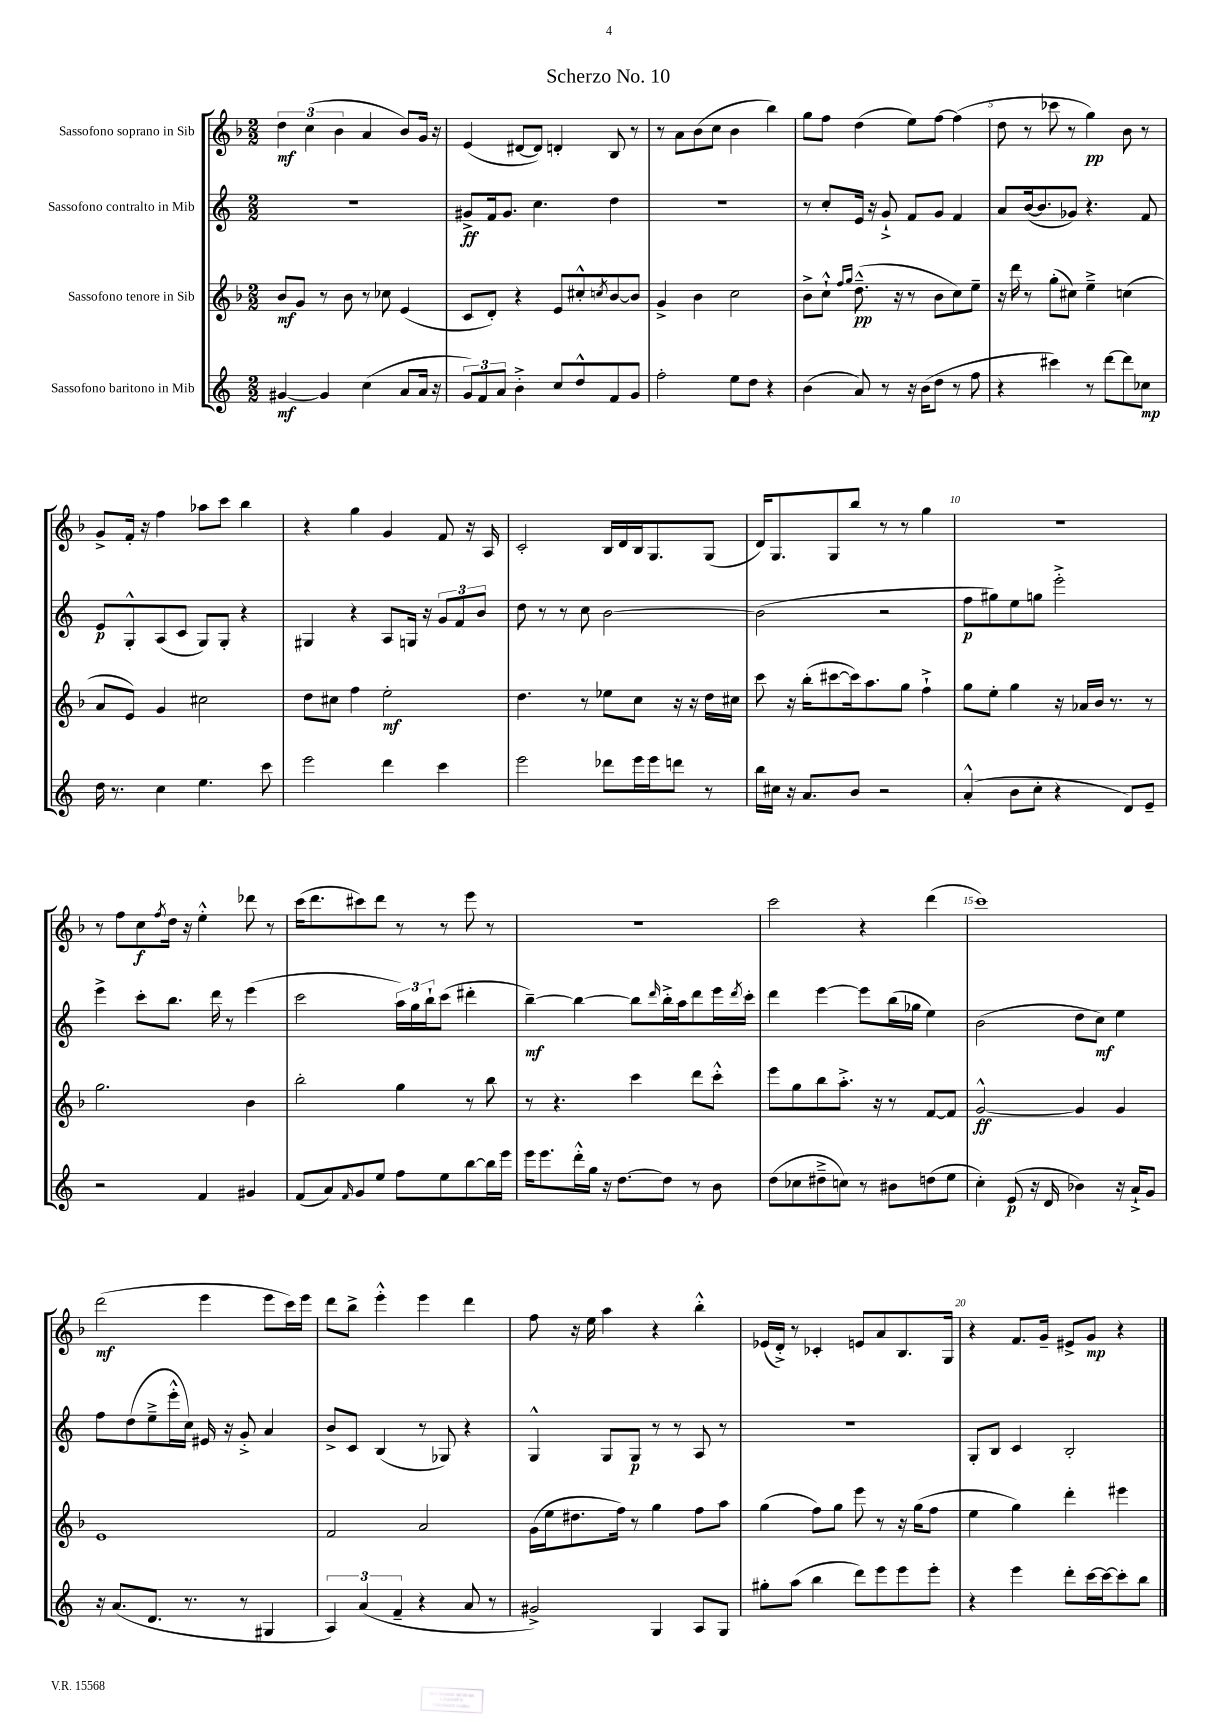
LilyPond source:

\header { title = "Scherzo No. 10" }
<<
\new StaffGroup <<
\new Staff = "s0" \with { instrumentName = "Sassofono soprano in Sib" } {
    \clef treble \key f \major \numericTimeSignature \time 2/2
    \tuplet 3/2 { d''4\mf c''4( bes'4 } a'4 bes'8) g'16 r16 |
    e'4( dis'8~ dis'8) d'4-. bes8 r8 |
    r8 a'8 bes'8( c''8 bes'4 bes''4) |
    g''8 f''8 d''4( e''8) f''8~ f''4( |
    d''8 r8 ces'''8 r8 g''4\pp) bes'8 r8 |
    g'8-> f'16-. r16 f''4 aes''8 c'''8 bes''4 |
    r4 g''4 g'4 f'8 r16 a16 |
    c'2-. bes16 d'16 bes16 g8. g8( |
    d'16) g8. g8 bes''8 r8 r8 g''4 |
    r1 |
    r8 f''8 c''8\f \acciaccatura { f''8 } d''16 r16 e''4-.-^ des'''8 r8 |
    c'''16( d'''8. cis'''8) d'''8 r8 r8 e'''8 r8 |
    R1 |
    c'''2 r4 d'''4( |
    c'''1) |
    d'''2\mf( e'''4 e'''8 c'''16) e'''16 |
    d'''8 bes''8-> e'''4-.-^ e'''4 d'''4 |
    f''8 r16 e''16 a''4 r4 bes''4-.-^ |
    ees'16( d'16-.->) r8 ces'4-. e'8 a'8 bes8. g16 |
    r4 f'8. g'16-- eis'8-> g'8\mp r4 \bar "|." |
}
\new Staff = "s1" \with { instrumentName = "Sassofono contralto in Mib" } {
    \clef treble \key c \major \numericTimeSignature \time 2/2
    R1 |
    gis'8->\ff f'16 gis'8. c''4. d''4 |
    r1 |
    r8 c''8-. e'16 r16 g'8-!-> f'8 g'8 f'4 |
    a'8 b'16~( b'8. ges'8) r4. f'8 |
    e'8\p g8-.-^ a8( c'8 g8) g8-. r4 |
    gis4 r4 a8 g16 r16 \tuplet 3/2 { g'8 f'8 b'8 } |
    d''8 r8 r8 c''8 b'2~ |
    b'2( r2 |
    f''8\p gis''8) e''8 g''8 e'''2-.-> |
    e'''4-> c'''8-. b''8. d'''16 r8 e'''4( |
    c'''2 \tuplet 3/2 { a''16) g''16 b''16-! } c'''8( dis'''4-. |
    b''4~--\mf) b''4~ b''8 \grace { d'''16 } b''16-.-> a''16 d'''8 e'''16 \acciaccatura { d'''8 } c'''16-. |
    d'''4 e'''4~ e'''8 b''16( ges''16 e''4) |
    b'2( d''8 c''8\mf) e''4 |
    f''8 d''8( e''8---> e'''16-.-^ c''16) eis'16 r16 g'8-.-> a'4 |
    b'8-> c'8 b4( r8 ges8) r4 |
    g4-^ g8 g8\p r8 r8 a8 r8 |
    r1 |
    g8-. b8 c'4 b2-. \bar "|." |
}
\new Staff = "s2" \with { instrumentName = "Sassofono tenore in Sib" } {
    \clef treble \key f \major \numericTimeSignature \time 2/2
    bes'8\mf g'8 r8 bes'8 r8 ces''8 e'4( |
    c'8 d'8-.) r4 e'8 cis''8-.-^ \acciaccatura { c''8 } bes'8~ bes'8 |
    g'4-> bes'4 c''2 |
    bes'8-> c''8-!-^ \grace { f''16 g''16 } d''8.---^\pp( r16 r8 bes'8 c''8) e''8-- |
    r16 d'''16 r8 g''8-.( cis''8) e''4---> c''4( |
    a'8 e'8) g'4 cis''2 |
    d''8 cis''8 f''4 e''2-.\mf |
    d''4. r8 ees''8 c''8 r16 r16 d''16 cis''16 |
    c'''8 r16 bes''16-.( cis'''8~ cis'''16) a''8. g''8 f''4-!-> |
    g''8 e''8-. g''4 r16 aes'16 bes'16 r8. r8 |
    g''2. bes'4 |
    bes''2-. g''4 r8 bes''8 |
    r8 r4. c'''4 d'''8 c'''8-.-^ |
    e'''8 g''8 bes''8 a''8.-.-> r16 r8 f'8~ f'8 |
    g'2~-^\ff g'4 g'4 |
    e'1 |
    f'2 a'2 |
    g'16( e''16 dis''8. f''16) r8 g''4 f''8 a''8 |
    g''4( f''8) g''8 e'''8 r8 r16 g''16( f''8 |
    e''4 g''4) d'''4-. eis'''4 \bar "|." |
}
\new Staff = "s3" \with { instrumentName = "Sassofono baritono in Mib" } {
    \clef treble \key c \major \numericTimeSignature \time 2/2
    gis'4~\mf gis'4 c''4( a'8 a'16 r16 |
    \tuplet 3/2 { g'8) f'8 a'8 } b'4-.-> c''8 d''8-^ f'8 g'8 |
    f''2-. e''8 d''8 r4 |
    b'4( a'8) r8 r16 b'16( d''8 r8 f''8 |
    r4 cis'''4) r8 d'''8~ d'''8 ces''8\mp |
    d''16 r8. c''4 e''4. c'''8 |
    e'''2 d'''4 c'''4 |
    e'''2 des'''8 e'''16 e'''16 d'''8 r8 |
    b''16 cis''16 r16 a'8. b'8 r2 |
    a'4-.-^( b'8 c''8-. r4 d'8) e'8-- |
    r2 f'4 gis'4 |
    f'8( a'8) \grace { f'16 } g'8 e''8 f''8 e''8 b''8~ b''16 e'''16 |
    e'''16 e'''8. d'''16-.-^ g''16 r16 d''8.~ d''8 r8 b'8 |
    d''8( ces''8 dis''8---> c''8) r8 bis'8 d''8( e''8 |
    c''4-.) e'8\p( r16 d'16 bes'4) r16 a'16-!-> g'8 |
    r16 a'8.( d'8. r8. r8 gis4 |
    \tuplet 3/2 { a4) a'4( f'4-- } r4 a'8 r8 |
    gis'2->) g4 a8 g8 |
    gis''8-. a''8( b''4 d'''8) e'''8 e'''8 e'''8-. |
    r4 e'''4 d'''8-. c'''16~ c'''16~ c'''8-. b''8 \bar "|." |
}
>>
>>
\layout { \context { \Score \override BarNumber.break-visibility = ##(#f #t #t) barNumberVisibility = #(every-nth-bar-number-visible 5) } }
